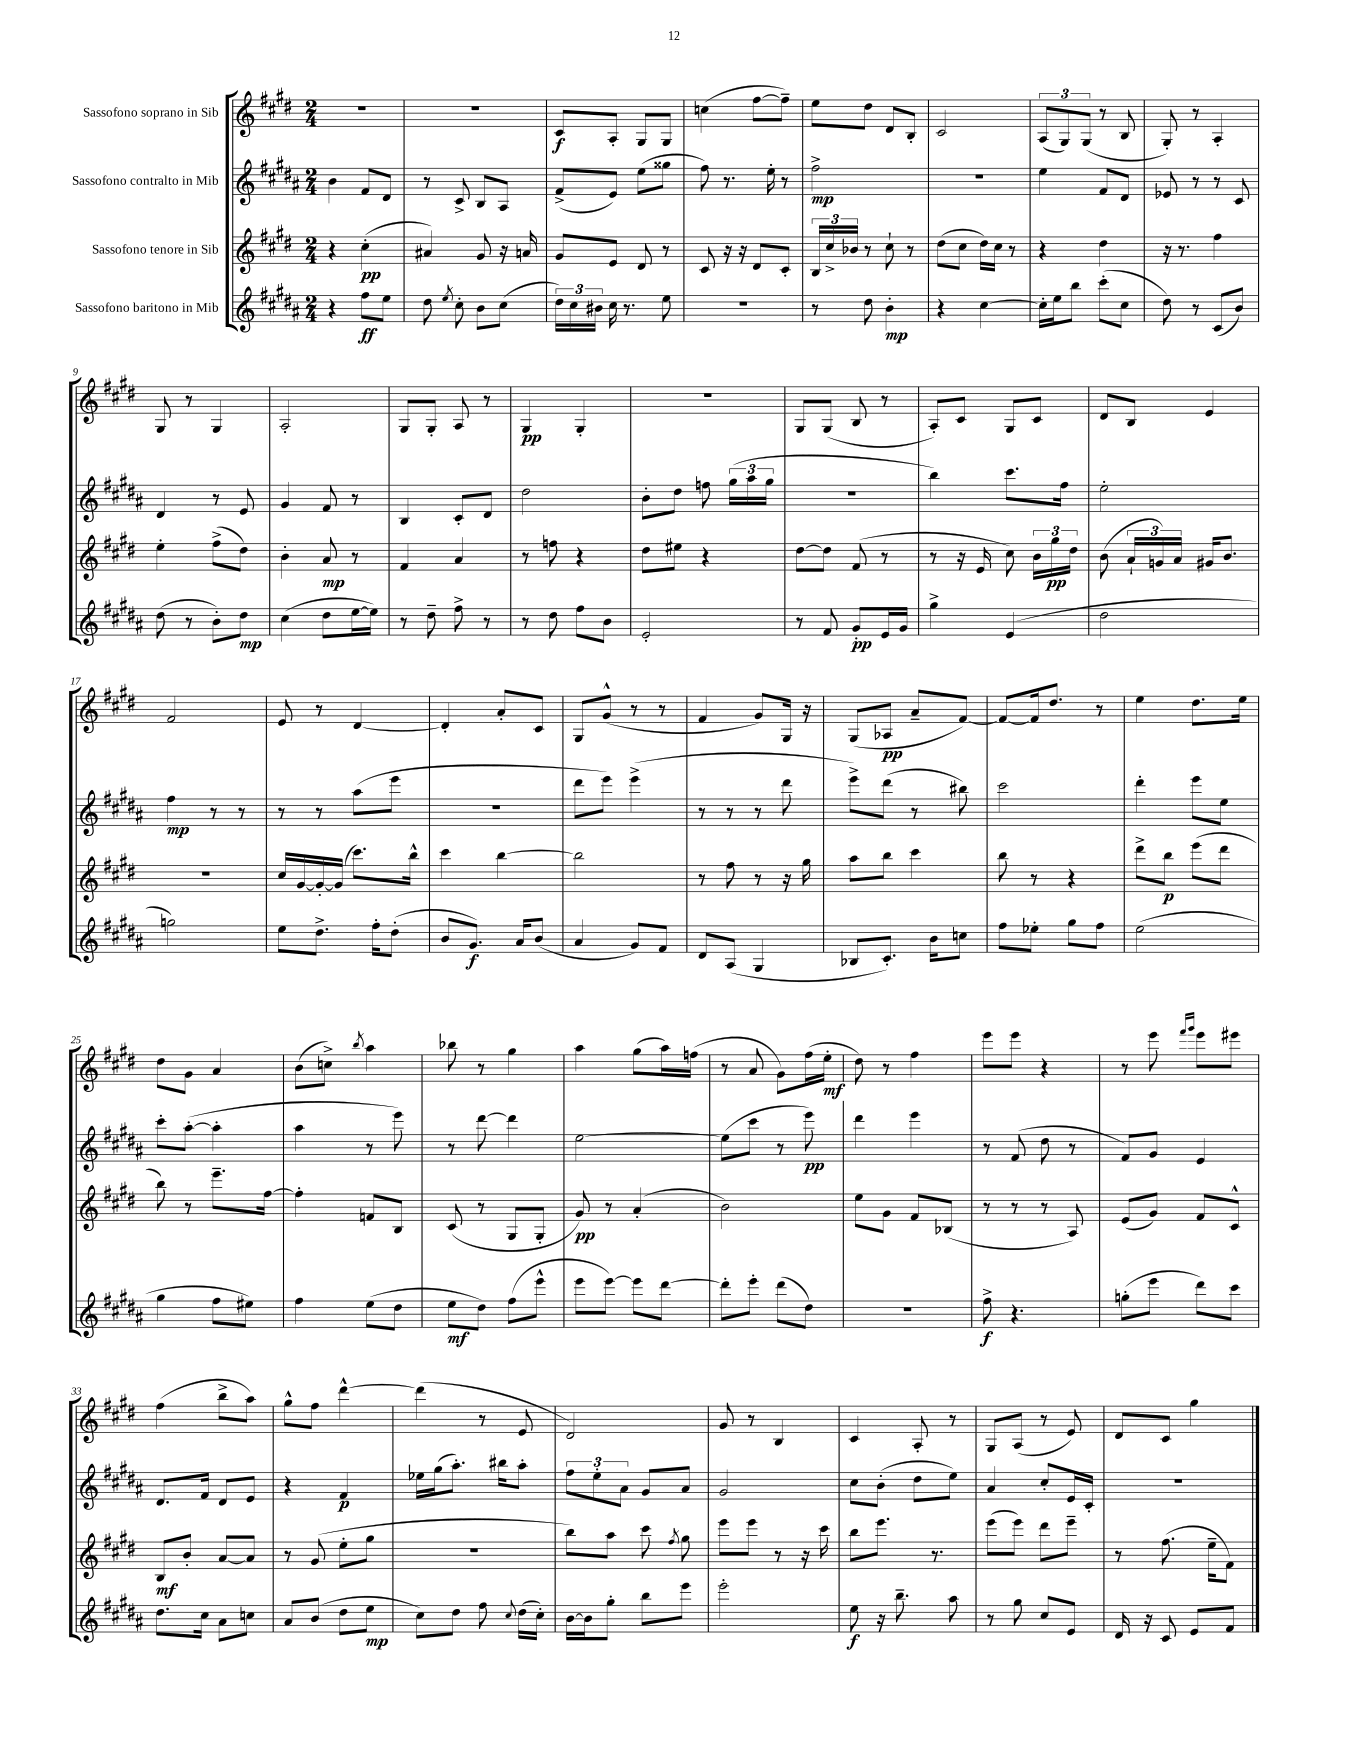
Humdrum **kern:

**kern	**kern	**kern	**kern
*staff4	*staff3	*staff2	*staff1
*clefG2	*clefG2	*clefG2	*clefG2
*k[f#c#g#d#a#]	*k[f#c#g#d#]	*k[f#c#g#d#a#]	*k[f#c#g#d#]
*M2/4	*M2/4	*M2/4	*M2/4
4r	4r	4b	2r
8ff#	(4cc#'	8f#	.
8ee	.	8d#	.
=	=	=	=
8dd#	4a#)	8r	2r
8qee	.	.	.
8cc#'	.	8c#^	.
8b	8g#	8B	.
(8cc#	16r	8A#	.
.	16a	.	.
=	=	=	=
24dd#)	8g#	(8f#^	8c#
24cc#	.	.	.
24b#	.	.	.
16cc#	8e	8e)	8A'
8.r	.	.	.
.	8d#	(8ee	8G#
8ee	8r	8gg##	8G#
=	=	=	=
2r	8c#	8ff#)	(4cc
.	16r	8.r	.
.	16r	.	.
.	8d#	.	[8ff#
.	.	16ee'	.
.	8c#'	8r	8ff#~])
=	=	=	=
8r	24B	2ff#^	8ee
.	24cc#^	.	.
.	24b-	.	.
8dd#	8r	.	8dd#
4b'	8cc#`	.	8d#
.	8r	.	8B'
=	=	=	=
4r	(8dd#	2r	2c#
.	8cc#	.	.
[4cc#	16dd#)	.	.
.	16cc#	.	.
.	8r	.	.
=	=	=	=
16cc#']	4r	4ee	(12A
16ee	.	.	.
.	.	.	12G#)
8bb	.	.	.
.	.	.	(12G#
(8ccc#'	4dd#	8f#	8r
8cc#	.	8d#	8B
=	=	=	=
8dd#)	16r	8e-	8G#')
.	8.r	.	.
8r	.	8r	8r
(8c#	4ff#	8r	4A'
8b)	.	8c#	.
=	=	=	=
(8dd#	4ee'	4d#	8G#
8r	.	.	8r
8b')	(8ff#^	8r	4G#
8dd#	8dd#)	8e	.
=	=	=	=
(4cc#	4b'	4g#	2A'
8dd#	8a	8f#	.
[16ee	8r	8r	.
16ee])	.	.	.
=	=	=	=
8r	4f#	4B	8G#
8dd#~	.	.	8G#'
8ff#^	4a	8c#'	8A
8r	.	8d#	8r
=	=	=	=
8r	8r	2dd#	4G#
8dd#	8ff	.	.
8ff#	4r	.	4G#'
8b	.	.	.
=	=	=	=
2e'	8dd#	8b'	2r
.	8ee#	8dd#	.
.	4r	8ff	.
.	.	(24gg#	.
.	.	24aa#	.
.	.	24gg#	.
=	=	=	=
8r	[8dd#	2r	8G#
8f#	8dd#]	.	(8G#
8g#'	(8f#	.	8B
16e	8r	.	8r
16g#	.	.	.
=	=	=	=
4gg#^	8r	4bb)	8A')
.	16r	.	8c#
.	16e	.	.
(4e	8cc#)	8.ccc#	8G#
.	24b	.	8c#
.	24gg#	.	.
.	.	16ff#	.
.	24dd#	.	.
=	=	=	=
2dd#	(8b	2ee'	8d#
.	24a`	.	8B
.	24g)	.	.
.	24a	.	.
.	16g#	.	4e
.	8.b	.	.
=	=	=	=
2gg)	2r	4ff#	2f#
.	.	8r	.
.	.	8r	.
=	=	=	=
8ee	16cc#	8r	8e
.	[16g#	.	.
8.dd#^	16g#'_	8r	8r
.	(16g#]	.	.
.	8.ccc#)	(8aa#	[4d#
16ff#'	.	.	.
(8dd#'	.	8eee	.
.	16bb^^	.	.
=	=	=	=
8b	4ccc#	2r	4d#']
8.g#)	.	.	.
.	[4bb	.	8a'
16a#	.	.	.
(8b	.	.	8c#
=	=	=	=
4a#	2bb]	8ddd#	8G#
.	.	8eee)	(8g#^^
8g#)	.	(4eee^	8r
8f#	.	.	8r
=	=	=	=
8d#	8r	8r	4f#
(8A#	8ff#	8r	.
4G#	8r	8r	8g#)
.	16r	8ddd#	16G#
.	16gg#	.	16r
=	=	=	=
8B-	8aa	8eee^)	(8G#
8.c#')	8bb	(8ddd#	8A-
.	4ccc#	8r	8a~
16b	.	.	.
8cc	.	8bb#)	[8f#)
=	=	=	=
8ff#	8bb	2ccc#	8f#_
8ee-'	8r	.	16f#]
.	.	.	8.dd#
8gg#	4r	.	.
8ff#	.	.	8r
=	=	=	=
(2ee	8ddd#^	4ddd#'	4ee
.	8bb	.	.
.	(8eee	8eee	8.dd#
.	8ddd#	8ee	.
.	.	.	16ee
=	=	=	=
4gg#	8bb)	8ccc#'	8dd#
.	8r	([8aa#'	8g#
8ff#	8.eee~	4aa#']	4a
8ee#)	.	.	.
.	[16ff#	.	.
=	=	=	=
4ff#	4ff#']	4aa#	(8b
.	.	.	8cc^)
.	.	.	8qbb
(8ee	8f	8r	4aa
8dd#	8B	8eee)	.
=	=	=	=
8ee	(8c#	8r	8bb-
8dd#)	8r	[8ddd#	8r
(8ff#	8G#	4ddd#]	4gg#
8eee^^	8G#'	.	.
=	=	=	=
8eee	8g#)	[2ee	4aa
[8eee)	8r	.	.
8eee]	(4a'	.	(8gg#
[8ddd#	.	.	16aa)
.	.	.	(16ff
=	=	=	=
8ddd#']	2b)	(8ee]	8r
8eee'	.	8ccc#	8a
(8ddd#	.	8r	8g#)
8dd#)	.	8eee)	(16ff#
.	.	.	16ee'
=	=	=	=
2r	8ee	4ddd#	8dd#)
.	8g#	.	8r
.	8f#	4eee	4ff#
.	(8B-	.	.
=	=	=	=
8ff#^	8r	8r	8eee
4.r	8r	(8f#	8eee
.	8r	8dd#	4r
.	8A)	8r	.
=	=	=	=
(8gg'	(8e	8f#)	8r
8eee	8g#)	8g#	8eee
.	.	.	16qqfff#
.	.	.	16qqggg#
8ddd#)	8f#	4e	8eee
8ccc#	8c#^^	.	8eee#
=	=	=	=
8.dd#	8B	8.d#	(4ff#
.	8b'	.	.
16cc#	.	16f#	.
8a#	[8a	8d#	8bb^
8cc	8a]	8e	8aa)
=	=	=	=
8a#	8r	4r	8gg#^^
(8b	(8g#	.	8ff#
8dd#	8ee'	4f#	[4ddd#^^
8ee	8gg#	.	.
=	=	=	=
8cc#)	2r	16ee-	(4ddd#]
.	.	(16gg#	.
8dd#	.	8.aa#')	.
8ff#	.	.	8r
.	.	16bb#	.
8qqcc#	.	.	.
(16dd#	.	8aa#'	8e
16cc#')	.	.	.
=	=	=	=
[16b	8bb)	12ff#	2d#)
16b]	.	.	.
.	.	12ee'	.
8gg#'	8aa	.	.
.	.	12a#	.
8bb	8ccc#	8g#	.
.	8qff#	.	.
8eee	8gg#	8a#	.
=	=	=	=
2eee'	8eee	2g#	8g#
.	8eee	.	8r
.	8r	.	4B
.	16r	.	.
.	16ccc#	.	.
=	=	=	=
8ee	8bb	8cc#	4c#
16r	8.eee	(8b'	.
8.bb~	.	.	.
.	.	8dd#	8A'
.	8.r	.	.
8aa#	.	8ee)	8r
=	=	=	=
8r	(8eee	4a#	8G#
8gg#	8eee)	.	(8A
8cc#	8ddd#	8cc#'	8r
8e	8eee~	16e	8e)
.	.	16c#'	.
=	=	=	=
16d#	8r	2r	8d#
16r	.	.	.
8c#	(8.ff#	.	8c#
8e	.	.	4gg#
.	16ee~	.	.
8f#	8f#)	.	.
==	==	==	==
*-	*-	*-	*-
